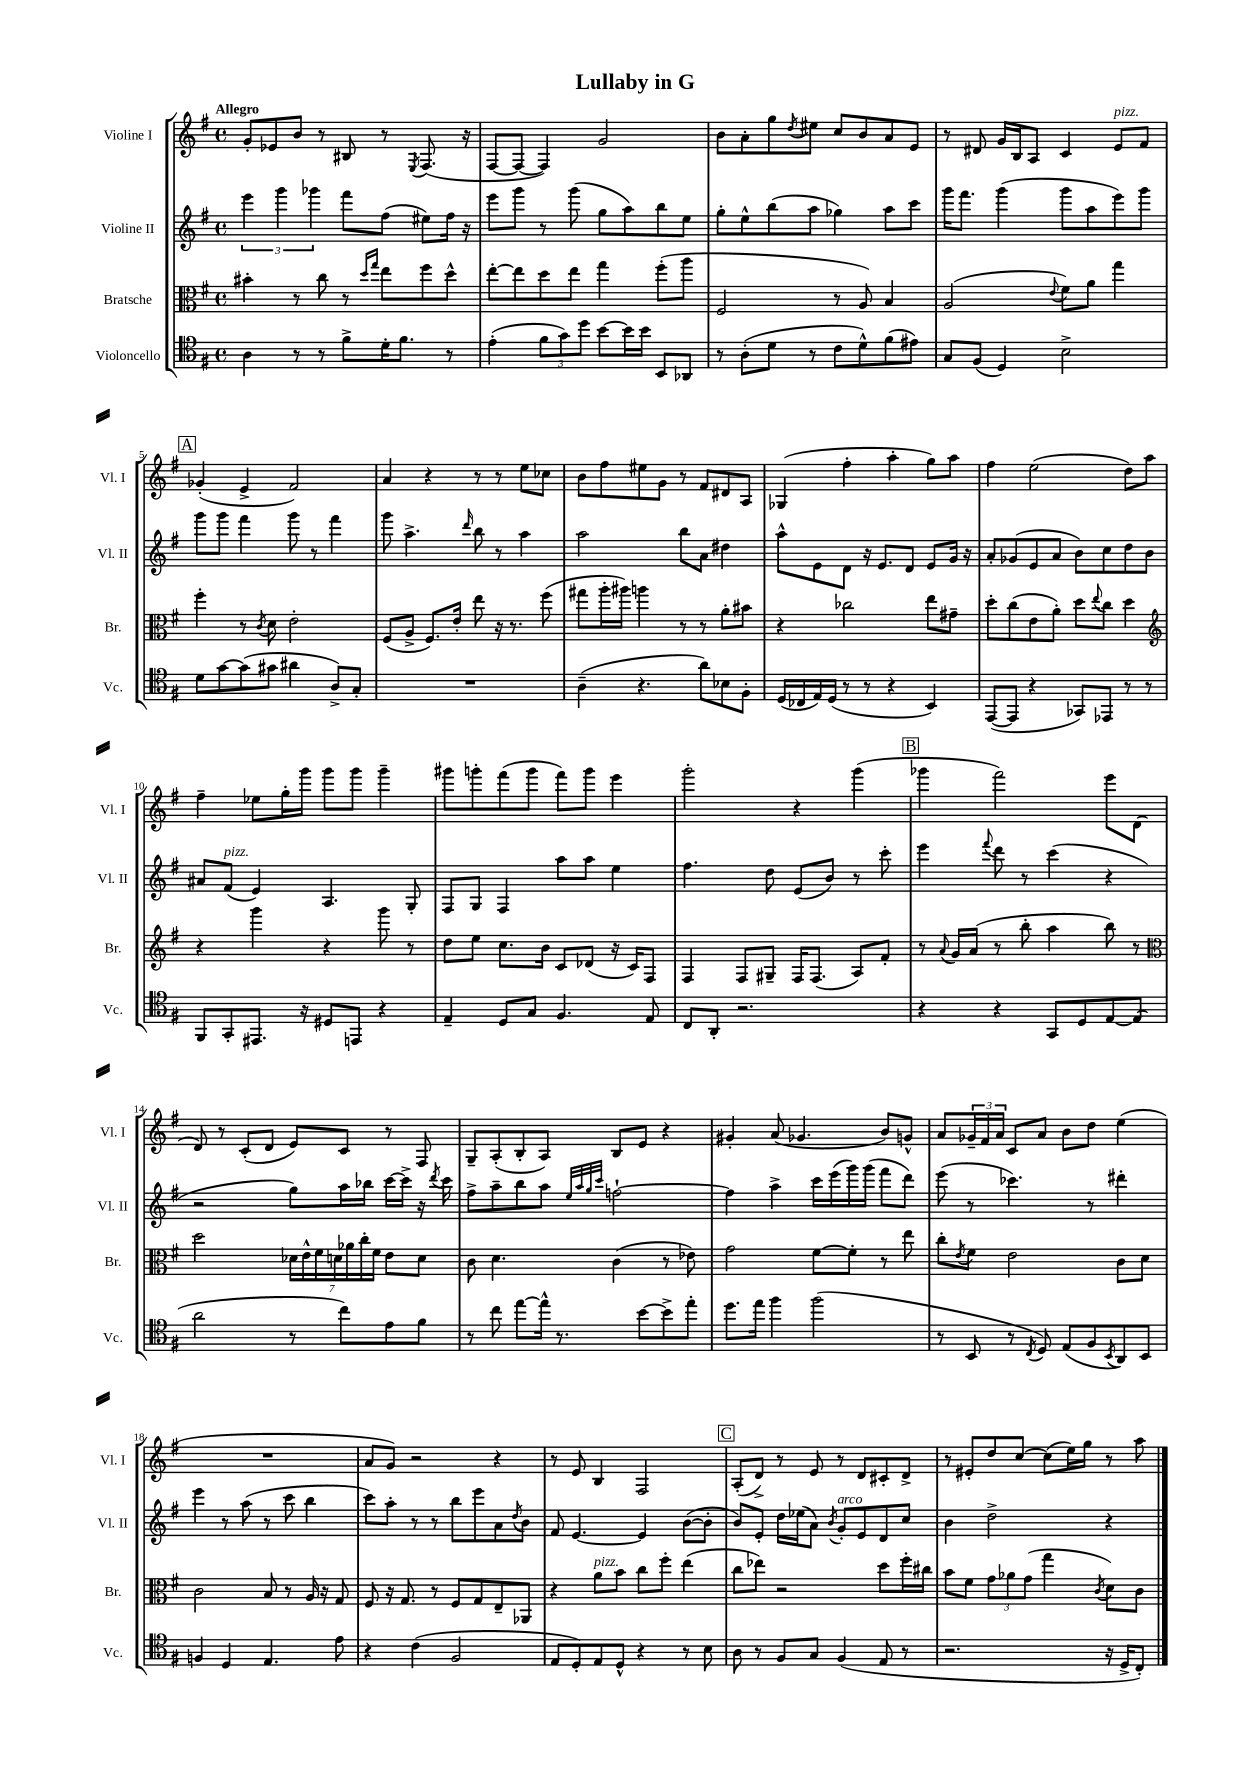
\header { title = "Lullaby in G" }
<<
\new StaffGroup <<
\new Staff = "s0" \with { instrumentName = "Violine I" shortInstrumentName = "Vl. I" } {
    \clef treble \key g \major \defaultTimeSignature \time 4/4 \tempo "Allegro"
    g'8-. ees'8 b'8 r8 bis8 r8 \acciaccatura { e8 } fis8.( r16 |
    fis8~ fis8~ fis4) g'2 |
    b'8 a'8-. g''8 \acciaccatura { d''8 } eis''8 c''8 b'8 a'8 e'8 |
    r8 dis'8 g'16 b16 a8 c'4 e'8^\markup { \italic "pizz." } fis'8 |
    \mark \markup { \box "A" } ges'4-.( e'4-> fis'2) |
    a'4 r4 r8 r8 e''8 ces''8 |
    b'8 fis''8 eis''8 g'8 r8 fis'8 dis'8 a8 |
    ges4( fis''4-. a''4-. g''8) a''8 |
    fis''4 e''2( d''8) a''8 |
    fis''4-- ees''8 g''16-. g'''16 g'''8 g'''8 g'''4-- |
    gis'''8 g'''8-. fis'''8( g'''8 fis'''8) g'''8 e'''4 |
    g'''2-. r4 g'''4( |
    \mark \markup { \box "B" } ges'''4 fis'''2) e'''8 d'8( |
    d'8) r8 c'8-.( d'8 e'8) c'8 r8 fis8 |
    g8-- a8-.( b8-. a8) b8 e'8 r4 |
    gis'4-. a'8( ges'4. b'8) g'8-^ |
    a'8 \tuplet 3/2 { ges'16-- fis'16 a'16 } c'8 a'8 b'8 d''8 e''4( |
    R1 |
    a'8 g'8) r2 r4 |
    r8 e'8 b4 fis2 |
    \mark \markup { \box "C" } a8-.( d'8->) r8 e'8 r8 d'8 cis'8-. d'8-> |
    r8 eis'8-. d''8 c''8~ c''8( e''16) g''16 r8 a''8 \bar "|." |
}
\new Staff = "s1" \with { instrumentName = "Violine II" shortInstrumentName = "Vl. II" } {
    \clef treble \key g \major \defaultTimeSignature \time 4/4
    \tuplet 3/2 { e'''4 g'''4 ges'''4 } fis'''8 fis''8( eis''8) fis''16 r16 |
    e'''8 g'''8 r8 g'''8( g''8 a''8) b''8 e''8 |
    g''8-. e''8-^ b''8( a''8 ges''4) a''8 c'''8 |
    g'''16 fis'''8. g'''4( g'''8 a''8 e'''8) g'''8 |
    \mark \markup { \box "A" } g'''8 g'''8 fis'''4 g'''8 r8 fis'''4 |
    g'''8 a''4.-> \grace { d'''16 } b''8 r8 a''4 |
    a''2 b''8 a'8 dis''4 |
    a''8-^ e'8 d'8 r16 e'8. d'8 e'8 g'16 r16 |
    a'8-. ges'8( e'8 a'8 b'8) c''8 d''8 b'8 |
    ais'8 fis'8^\markup { \italic "pizz." }( e'4) a4. g8-. |
    fis8 g8 fis4 a''8 a''8 e''4 |
    fis''4. d''8 e'8( b'8) r8 c'''8-. |
    \mark \markup { \box "B" } e'''4 \appoggiatura { fis'''8 } d'''8 r8 c'''4( r4 |
    r2 g''8) a''16 bes''16 c'''16~ c'''16-> r16 \acciaccatura { d'''8 } c'''16 |
    fis''8-> a''8-- b''8 a''8 \grace { e''32 a''32 g''32 c'''32 } f''2~-! |
    f''4 a''4-> c'''16 e'''16( g'''16) g'''16( fis'''8 d'''8) |
    e'''8( r8 ces'''4.) r8 dis'''4-. |
    e'''4 r8 a''8( r8 c'''8 b''4 |
    c'''8) a''8-. r8 r8 b''8 e'''8 a'8 \acciaccatura { d''8 } b'8 |
    fis'8 e'4.~ e'4 b'8~( b'8-. |
    \mark \markup { \box "C" } b'8) e'8-. d''16 ees''16( a'8) \acciaccatura { b'8 } g'8-.^\markup { \italic "arco" } e'8 d'8 c''8 |
    b'4 d''2-> r4 \bar "|." |
}
\new Staff = "s2" \with { instrumentName = "Bratsche" shortInstrumentName = "Br." } {
    \clef alto \key g \major \defaultTimeSignature \time 4/4
    bis'4-. r8 c''8 r8 \grace { d''16 g''16 } e''8 fis''8 d''8-^ |
    e''8~-. e''8 d''8 e''8 g''4 fis''8-.( a''8 |
    fis2 r8 a8) b4 |
    a2( \appoggiatura { e'8 } fis'8) a'8 g''4 |
    \mark \markup { \box "A" } fis''4-. r8 \acciaccatura { c'8 } d'8 e'2-. |
    fis8( a8-> fis8.) e'16-. e''8 r16 r8. fis''8( |
    gis''8 a''16-. ais''16) a''4 r8 r8 a'8-. bis'8 |
    r4 ces''2 e''8 gis'8-- |
    d''8-. c''8( e'8 a'8-.) d''8 \appoggiatura { e''8 } c''8 d''4 |
    \clef treble r4 g'''4 r4 g'''8 r8 |
    d''8 e''8 c''8. b'16 c'8 des'8( r16 c'16) fis8 |
    fis4 fis8 gis8-- fis16 fis8.( a8) fis'8-. |
    \mark \markup { \box "B" } r8 \appoggiatura { a'8 } g'16 a'16( r8 b''8-. a''4 b''8) r8 |
    \clef alto d''2 \tuplet 7/4 { des'16 e'16-^ fis'16 d'16 aes'16 c''16-. fis'16 } e'8 d'8 |
    c'8 d'4. c'4( r8 ees'8) |
    g'2 fis'8~ fis'8-. r8 e''8 |
    c''8-. \acciaccatura { e'8 } fis'8 e'2 c'8 d'8 |
    c'2 b8 r8 a16 r16 g8 |
    fis8 r16 g8. r8 fis8 g8 e8-- aes,8 |
    r4 a'8^\markup { \italic "pizz." } b'8 c''8 fis''8-. e''4( |
    \mark \markup { \box "C" } c''8 ees''8) r2 d''8 fis''16-. cis''16 |
    b'8 fis'8 \tuplet 3/2 { g'8 aes'8 g'8( } g''4 \acciaccatura { c'8 } d'8) c'8 \bar "|." |
}
\new Staff = "s3" \with { instrumentName = "Violoncello" shortInstrumentName = "Vc." } {
    \clef tenor \key g \major \defaultTimeSignature \time 4/4
    a4 r8 r8 fis'8-> d'16-. fis'8. r8 |
    e'4-.( \tuplet 3/2 { fis'8 g'8) d''8 } b'8~ b'16 b'16 b,8 aes,8 |
    r8 a8-.( d'8 r8 c'8 d'8-^) fis'8( eis'8) |
    g8 fis8( d4) b2-> |
    \mark \markup { \box "A" } d'8 g'8~ g'8( gis'8 ais'4 a8->) g8-. |
    R1 |
    a4--( r4. a'8) bes8 fis8-. |
    d16( ces16 e16) d16( r8 r8 r4 b,4) |
    e,8~( e,8 r4 ges,8) ees,8 r8 r8 |
    fis,8 g,8-. eis,8. r16 dis8 e,8 r4 |
    e4-- d8 g8 fis4. e8 |
    c8 a,8-. r2. |
    \mark \markup { \box "B" } r4 r4 g,8 d8 e8~ e8( |
    a'2 r8 c''8) e'8 fis'8 |
    r8 c''8 e''8~ e''16-^ r8. b'8~ b'8-> e''8-. |
    d''8. e''16 fis''4 fis''2( |
    r8 b,8 r8 \acciaccatura { c8 } d8) e8( fis8 \acciaccatura { b,8 } a,8) b,8 |
    f4 d4 e4. e'8 |
    r4 c'4( fis2 |
    e8 d8-.) e8 d8-^ r4 r8 b8 |
    \mark \markup { \box "C" } a8 r8 fis8 g8 fis4( e8 r8 |
    r2. r16 d16-> c8-.) \bar "|." |
}
>>
>>
